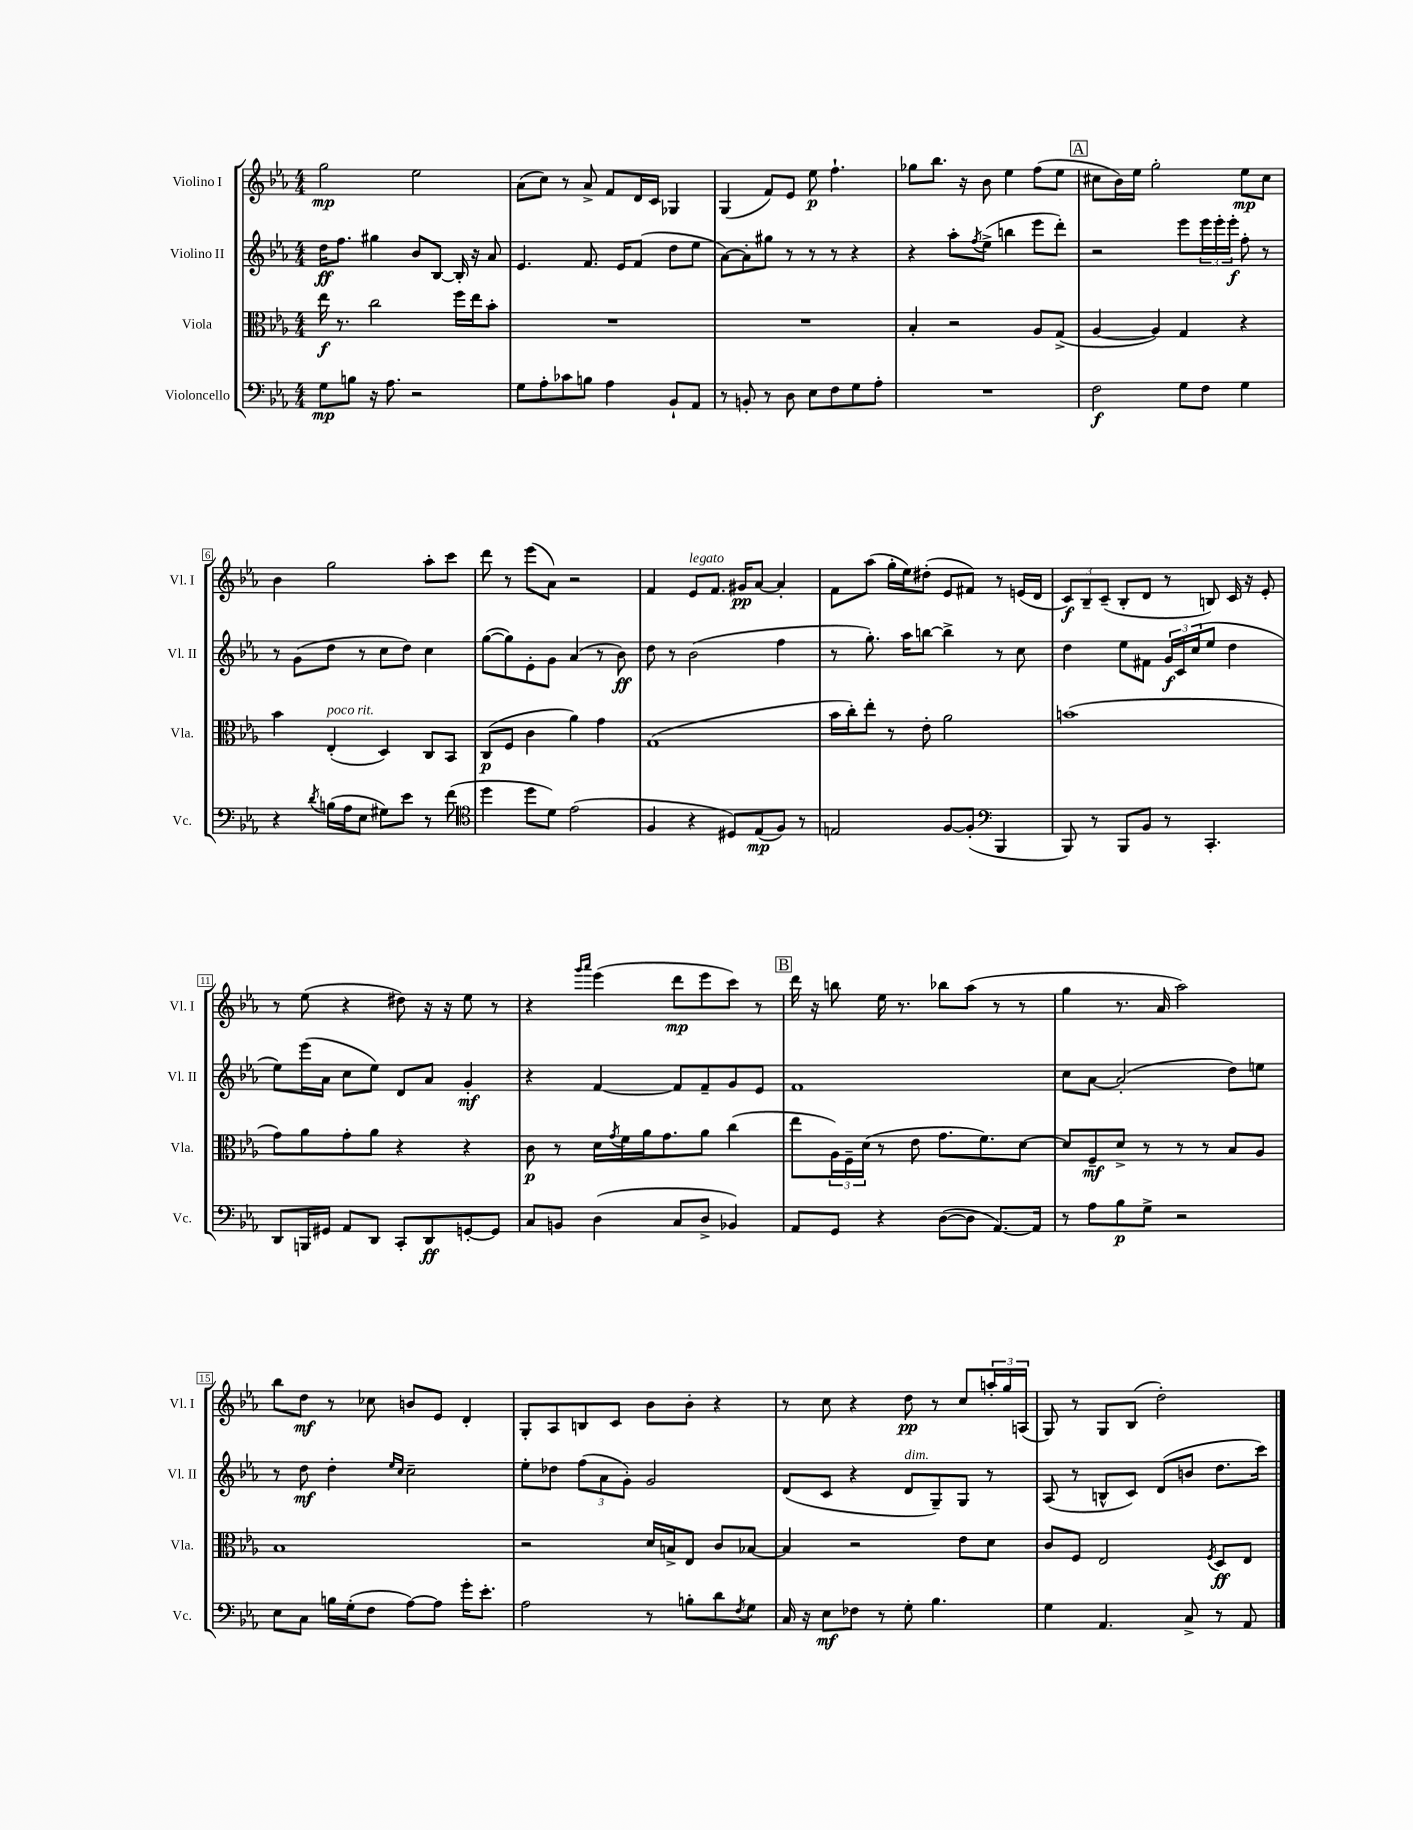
<<
\new StaffGroup <<
\new Staff = "s0" \with { instrumentName = "Violino I" shortInstrumentName = "Vl. I" } {
    \clef treble \key ees \major \numericTimeSignature \time 4/4
    g''2\mp ees''2 |
    aes'8( c''8) r8 aes'8-> f'8 d'16 c'16 ges4 |
    g4( f'8) ees'8 ees''8\p f''4.-! |
    ges''8 bes''8. r16 bes'8 ees''4 f''8( ees''8 |
    \mark \markup { \box "A" } cis''8 bes'16) ees''16 g''2-. ees''8\mp cis''8 |
    bes'4 g''2 aes''8-. c'''8 |
    d'''8 r8 ees'''8( aes'8) r2 |
    f'4 ees'8^\markup { \italic "legato" } f'8. gis'16\pp aes'8~ aes'4-. |
    f'8 aes''8( g''16-. ees''16) dis''8-.( ees'8 fis'8) r8 e'16( d'16 |
    \tuplet 3/2 { c'8\f) bes8-- c'8--( } bes8-. d'8 r8 b8) c'16 r16 ees'8-. |
    r8 ees''8( r4 dis''8) r16 r16 ees''8 r8 |
    r4 \grace { g'''16 aes'''16 } ees'''4( d'''8\mp ees'''8 c'''8) r8 |
    \mark \markup { \box "B" } d'''16 r16 b''8 ees''16 r8. bes''8 aes''8( r8 r8 |
    g''4 r8. aes'16 aes''2) |
    bes''8 d''8\mf r8 ces''8 b'8 ees'8 d'4-. |
    g8-. aes8 b8 c'8 bes'8 bes'8-. r4 |
    r8 c''8 r4 d''8\pp r8 c''8 \tuplet 3/2 { a''16-. g''16 a16( } |
    g8) r8 g8 bes8( d''2-.) \bar "|." |
}
\new Staff = "s1" \with { instrumentName = "Violino II" shortInstrumentName = "Vl. II" } {
    \clef treble \key ees \major \numericTimeSignature \time 4/4
    d''16\ff f''8. gis''4 bes'8 bes8~ bes16-. r16 aes'8 |
    ees'4. f'8. ees'16 f'8( d''8 ees''8 |
    aes'8~) aes'8-. gis''8 r8 r8 r8 r4 |
    r4 aes''8-. \acciaccatura { f''8 } ees''8->( b''4 ees'''8 d'''8-.) |
    \mark \markup { \box "A" } r2 ees'''8 \tuplet 3/2 { ees'''16 ees'''16-. ees'''16-.\f } f''8-. r8 |
    r8 g'8( d''8 r8 c''8 d''8) c''4 |
    g''8~( g''8) ees'8-. g'8 aes'4( r8 bes'8\ff) |
    d''8 r8 bes'2( f''4 |
    r8 g''8.-.) aes''16 b''8~ b''4-> r8 c''8 |
    d''4 ees''8 fis'8 \tuplet 3/2 { g'16\f c'16 c''16( } ees''8 d''4 |
    ees''8) ees'''16( aes'16 c''8 ees''8) d'8 aes'8 g'4-.\mf |
    r4 f'4~ f'8 f'8-- g'8 ees'8 |
    \mark \markup { \box "B" } f'1 |
    c''8 aes'8~ aes'2-.( d''8) e''8 |
    r8 d''8\mf d''4-. \grace { ees''16 c''16 } c''2-- |
    ees''8-. des''8 \tuplet 3/2 { f''8( aes'8 g'8-.) } g'2 |
    d'8( c'8 r4 d'8^\markup { \italic "dim." } g8--) g8 r8 |
    aes8( r8 b8-^ c'8) d'8( b'8 d''8. c'''16) \bar "|." |
}
\new Staff = "s2" \with { instrumentName = "Viola" shortInstrumentName = "Vla." } {
    \clef alto \key ees \major \numericTimeSignature \time 4/4
    ees''16\f r8. c''2 f''16 ees''16 bes'8-. |
    R1 |
    R1 |
    bes4-. r2 aes8 g8->( |
    \mark \markup { \box "A" } aes4~ aes4) g4 r4 |
    bes'4 ees4-.^\markup { \italic "poco rit." }( d4) c8 bes,8 |
    c8\p( f8 c'4 aes'4) g'4 |
    g1( |
    bes'16 c''16-.) ees''8-. r8 ees'8-. aes'2 |
    b'1( |
    g'8) aes'8 g'8-. aes'8 r4 r4 |
    c'8\p r8 d'16 \acciaccatura { g'8 } f'16 aes'16 g'8. aes'8 c''4( |
    \mark \markup { \box "B" } ees''8 \tuplet 3/2 { aes16) f16-- d'16( } r8 ees'8 g'8. f'8.) d'8~ |
    d'8 f8--\mf d'8-> r8 r8 r8 bes8 aes8 |
    bes1 |
    r2 d'16 b16-> ees8 c'8 bes8~ |
    bes4 r2 ees'8 d'8 |
    c'8 f8 ees2 \acciaccatura { f8 } d8\ff ees8 \bar "|." |
}
\new Staff = "s3" \with { instrumentName = "Violoncello" shortInstrumentName = "Vc." } {
    \clef bass \key ees \major \numericTimeSignature \time 4/4
    g8\mp b8 r16 aes8. r2 |
    g8 aes8-. ces'8 b8 aes4 bes,8-! aes,8 |
    r8 b,8-. r8 d8 ees8 f8 g8 aes8-. |
    R1 |
    \mark \markup { \box "A" } f2\f g8 f8 g4 |
    r4 \acciaccatura { d'8 } b16( aes16 ees8 gis8) ees'8 r8 f'8( |
    \clef tenor d''4 d''8 d'8) ees'2( |
    f4 r4 dis8) ees8\mp( f8) r8 |
    e2 f8~ f8-.( \clef bass bes,,4 |
    bes,,8) r8 bes,,8 bes,8 r8 c,4.-. |
    d,8 b,,16 gis,16 aes,8 d,8 c,8-. d,8\ff g,8~-. g,8 |
    c8 b,8 d4( c8 d8-> bes,4) |
    \mark \markup { \box "B" } aes,8 g,8 r4 d8~( d8 aes,8.~) aes,16 |
    r8 aes8 bes8\p g8-> r2 |
    ees8 c8 b16 g16-.( f8 aes8~) aes8 g'16-. ees'8.-. |
    aes2 r8 b8-. d'8 \acciaccatura { f8 } g8 |
    c16 r16 ees8\mf fes8 r8 g8-. bes4. |
    g4 aes,4. c8-> r8 aes,8 \bar "|." |
}
>>
>>
\layout { \context { \Score \override BarNumber.stencil = #(make-stencil-boxer 0.1 0.3 ly:text-interface::print) } }
